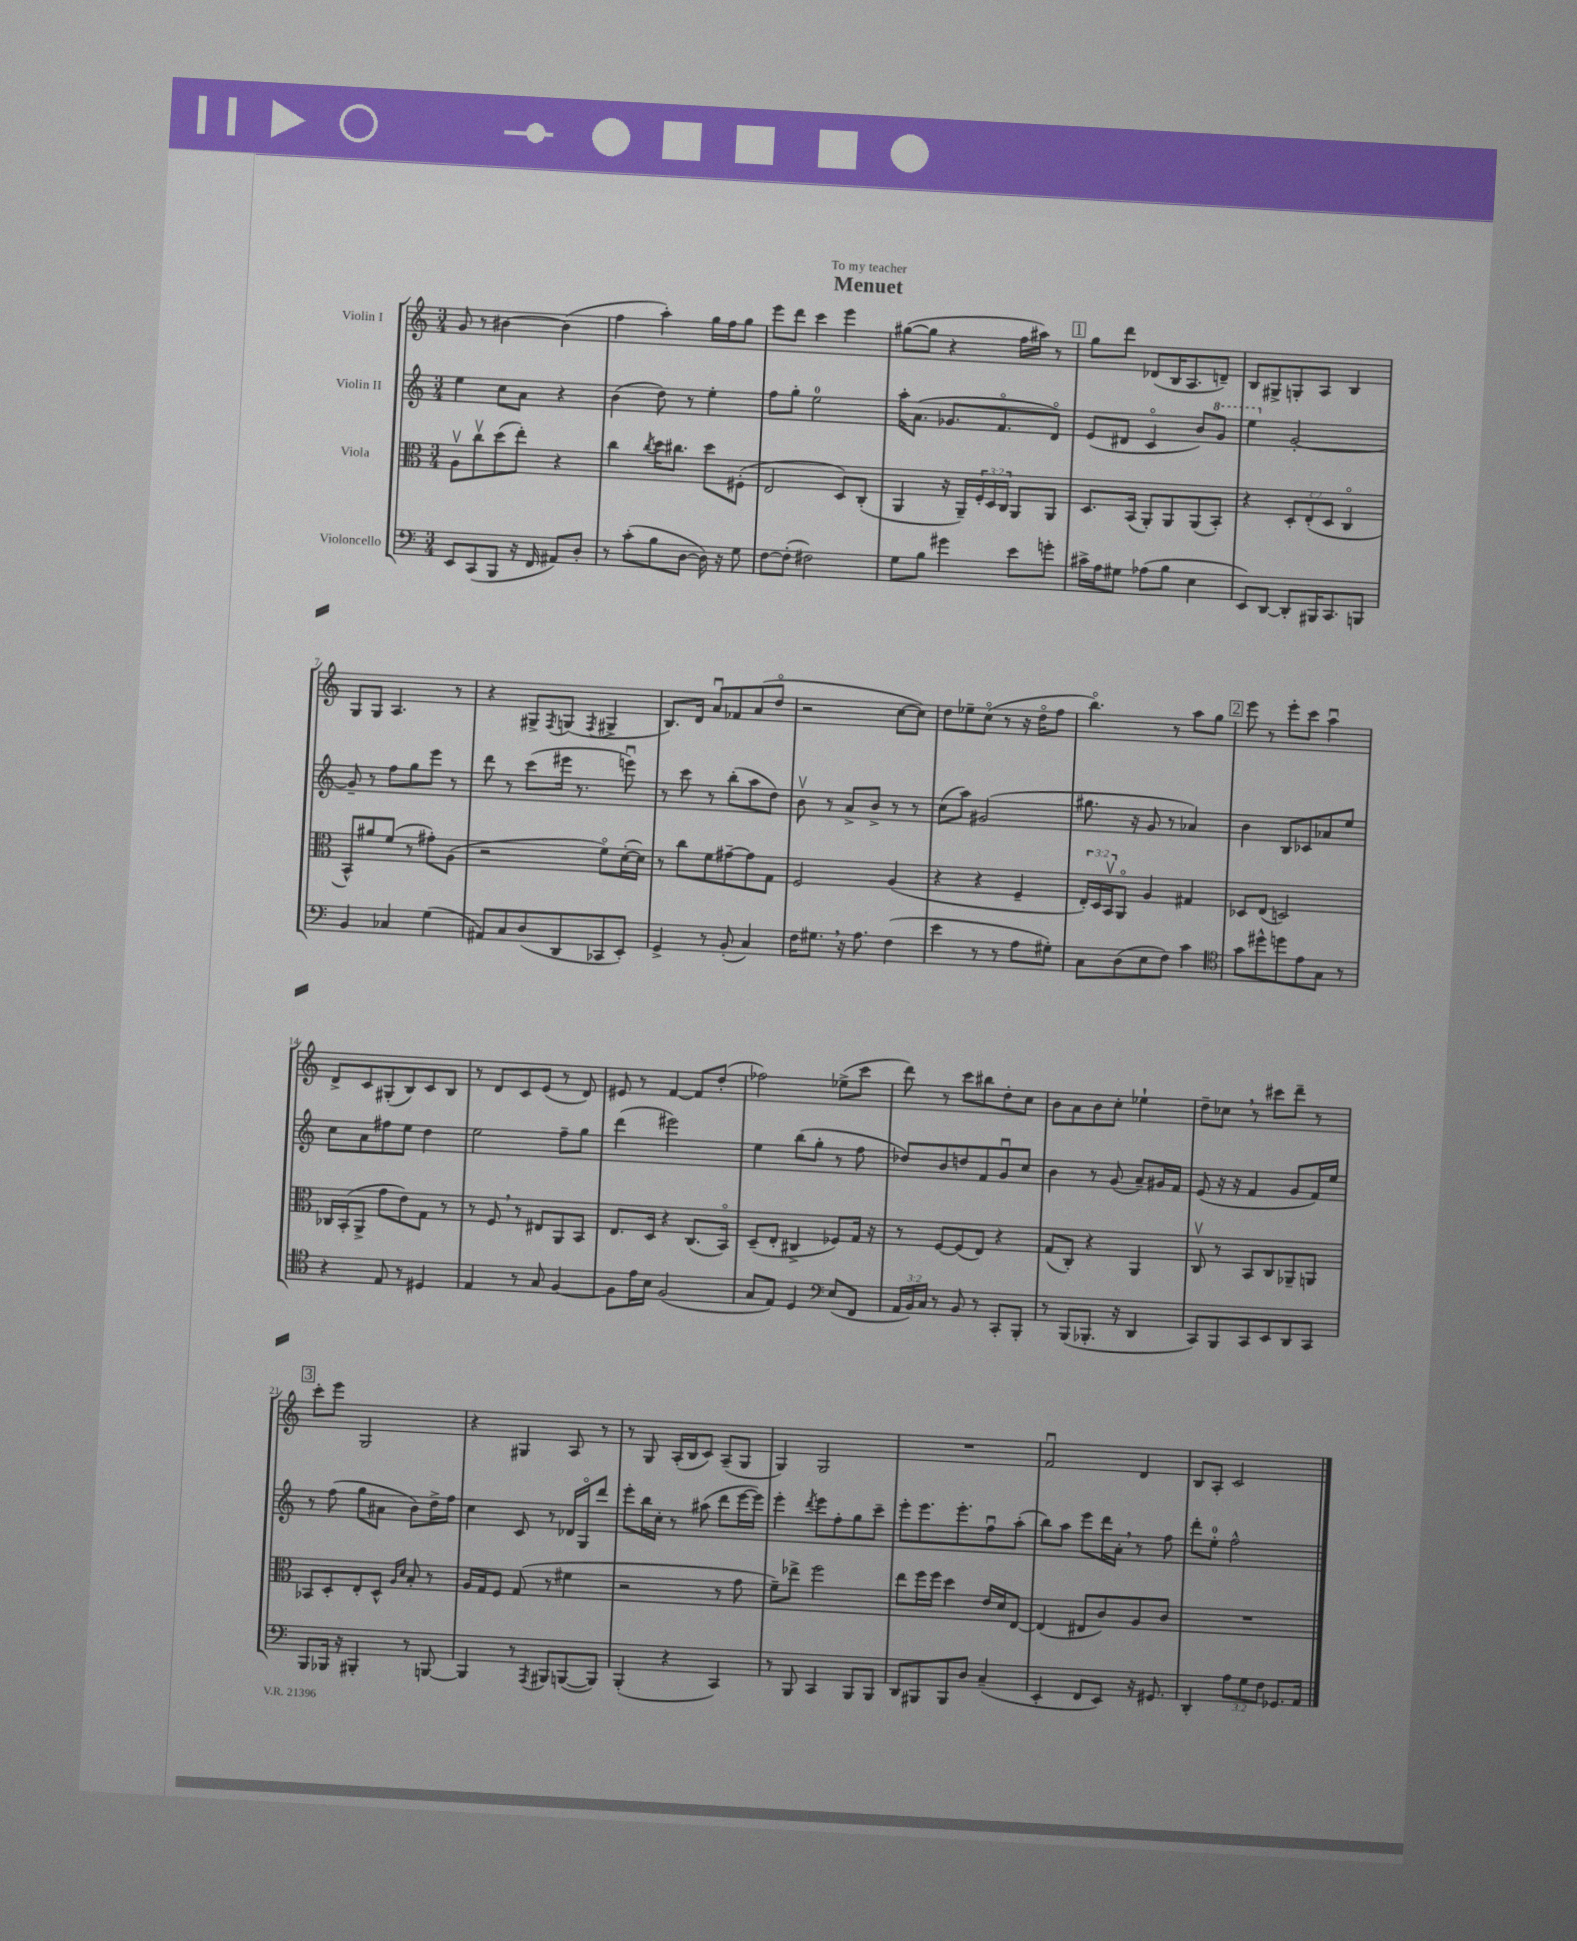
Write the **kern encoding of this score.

**kern	**kern	**kern	**kern
*staff4	*staff3	*staff2	*staff1
*clefF4	*clefC3	*clefG2	*clefG2
*k[]	*k[]	*k[]	*k[]
*M3/4	*M3/4	*M3/4	*M3/4
8EE	8Av	4ee	8g
(8CC	8ccv	.	8r
8BBB	(8dd	8cc	[4b#
16r	8ee')	8a	.
16FF	.	.	.
8AA#)	4r	4r	(4b#]
8D'	.	.	.
=	=	=	=
8r	4cc	(4b	4ff
(8c'	.	.	.
.	8qcc	.	.
8B	16dd	8dd)	4aa')
.	8.cc#	.	.
[8D	.	8r	.
16D])	8dd	4ee'	16gg
16r	.	.	16ff
8G	(8F#'	.	8gg
=	=	=	=
[8F	2E	8ff	8eee
(8F']	.	8gg'	8ddd
2F#)	.	2ee	4ccc
.	8D)	.	4eee
.	(8C'	.	.
=	=	=	=
8G	4AA	16aa'	([8gg#
.	.	(8.a	.
8B	.	.	8gg#]
4g#	16r	8.g-	4r
.	16AA~)	.	.
.	24F'	.	.
.	24D	.	.
.	.	8.fo	.
.	24C	.	.
8e	8AA	.	16ff
.	.	.	16aa#)
8g'	8AA	8do)	8r
=	=	=	=
16c#^	8.D	(8e	8gg
16A	.	.	.
8G#	.	8d#	8ddd
.	(16BB	.	.
(8A-	8AA')	4co	(8d-
8B	8AA	.	16B
.	.	.	8.A
4E	(8AA	8b)	.
.	8BB')	8gg	8d~)
=	=	=	=
8EE)	4r	4eee	8B
[8DD	.	.	8G#^
8DD']	12D'	[2g'	8G'
.	(12E'	.	.
16BBB#	.	.	8A
.	12D	.	.
8.CC	.	.	.
.	4Co	.	4B
8BBB	.	.	.
=	=	=	=
4BB	8BB^^)	8g~]	8G
.	8a#	8r	8G
4C-	(8f	8ff	4.A
.	8r	8gg	.
(4G	8g#')	8eee	.
.	(8A	8r	8r
=	=	=	=
8AA#)	2r	8ddd	4r
8C	.	8r	.
(8D	.	(8ccc	8G#^
.	.	.	8qF
8DD	.	16eee#	(8G
.	.	8.r	.
.	.	.	8qF
8CC-	8fo)	.	4G#^
8EE')	([16d'	8eeeu)	.
.	16d])	.	.
=	=	=	=
4GG^	8r	8r	8.B)
.	8cc	8ccc	.
.	.	.	16d
8r	8f	8r	8au
(8BB'	[8g#~	(8bb'	8f-
4C)	8g#]	8aa	(8a
.	8G	8dd)	8ddo
=	=	=	=
16F	2F	8bv	2r
8.G#	.	.	.
.	.	8r	.
16r	.	8a^	.
8.A	.	.	.
.	.	8b^	.
(4F	(4A	8r	[8cc
.	.	8r	8cc])
=	=	=	=
4e	4r	(8cc	8dd
.	.	8aa)	8ee-~
8r	4r	(2g#	(8cco
8r	.	.	8r
8A	4F~	.	16r
.	.	.	16ddo
8G#')	.	.	8ff
=	=	=	=
8C	24E')	8.gg#	4.bbo)
.	24D	.	.
.	24BBv	.	.
(8D	8AAo	.	.
.	.	16r	.
8E	4A	8g	.
8F)	.	8r	8r
4c	4G#	4a-)	8aa
.	.	.	8gg
=	=	=	=
*clefC4	*	*	*
8g	8D-	4b	8eee
8dd#^^	(8E	.	8r
8dd	2D)	8B	8eee'
8e	.	8c-	8ccc
8G	.	8a-	4aau
8r	.	8ee	.
=	=	=	=
4r	16C-	8cc	8d^
.	(16BB'	.	.
.	8AA^	8a	8c
8E	8g	8ff#	(8G#'
8r	8e)	8ee	8B)
4D#	8G	4dd	8c
.	8r	.	8B
=	=	=	=
4E	8r	2ee	8r
.	8F	.	8d
8r	8r	.	8c
8G	8E#	.	(8e
[4F	8AA	8ff~	8r
.	8BB	8gg	8d)
=	=	=	=
8F]	8.E	(4ddd	8e#
16e	.	.	8r
16B	16D	.	.
(2F	4r	2eee#)	[4f
.	(8.C	.	8f]
.	.	.	(8dd'
.	16BBo)	.	.
=	=	=	=
8G	(8D~	4ee	2ff-)
8E)	8E'	.	.
4D	4C#^	(8bb	.
.	.	8gg'	.
*clefF4	*	*	*
(8E	8F-)	8r	(8ee-^
8FF	16G	8ff	8ccc
.	16r	.	.
=	=	=	=
24AA	8r	8dd-)	8ddd)
24BB)	.	.	.
24C	.	.	.
8r	[8F	8b	8r
8BB	(8F]	8dd	8ccc
8r	8E)	8f	8bb#
8CC'	4r	8gu	8dd'
8BBB'	.	8cc	8cc
=	=	=	=
8r	(8G	4b	8b
(8BBB	8C')	.	8a
8.BBB-'	4r	8r	8b
.	.	(8g	8cc'
16r	.	.	.
4DD	4AA	8a~)	4ee-`
.	.	16g#	.
.	.	16f	.
=	=	=	=
8CC)	8Cv	(8e	8dd~
8BBB	8r	16r	8cc-
.	.	16r	.
8CC	8BB	4f	8r
8EE	8C	.	8ccc#
8DD	8AA-~	8g	8ddd~
8CC	8AA	16f)	8r
.	.	16ee	.
=	=	=	=
8BBB	8BB-	8r	8ccc'
16BBB-	8D'	(8ff	8eee
16r	.	.	.
4BBB#'	8E'	8gg	2G
.	8D^^	8a#	.
.	16qqA	.	.
.	16qqd	.	.
8r	8B'	8b)	.
[8BBB	8r	16dd^	.
.	.	16ff	.
=	=	=	=
4BBB]	16A	4cc	4r
.	16G	.	.
.	8F	.	.
8r	(8G	8c	4G#
8qAAA	.	.	.
8BBB#	8r	8r	.
([8BBB	4f#	16d-	8A
.	.	16Go	.
8BBB])	.	8ddd	8r
=	=	=	=
(4BBB'	2r	8eee'	8r
.	.	16bb	8G
.	.	16cc'	.
4r	.	8r	(16A'
.	.	.	16B
.	.	(8aa#	8c)
4CC)	8r	8ddd	(8A~
.	8g	[16eee	8G
.	.	16eee])	.
=	=	=	=
8r	8f~)	4eee'	4G)
8BBB	8ee-^	.	.
.	.	8qddd	.
4CC	2ff	8eee	2G
.	.	8ff'	.
8BBB	.	8gg	.
8BBB	.	8ccc~	.
=	=	=	=
8DD	8ee	8eee'	2.r
8BBB#	16ff	8.eee	.
.	16ff	.	.
8BBB#	4dd	.	.
.	.	8.eee'	.
8D	.	.	.
(4C~	16e	8ffu	.
.	16d	.	.
.	[8E	(8aa'	.
=	=	=	=
4EE'	(4E]	8bb)	2fu
.	.	8aa	.
8FF	8E#	8eee	.
8EE)	8c)	16ddd	.
.	.	16a'	.
16r	8A	8r	4d
8.GG#	.	.	.
.	8c	8ff	.
=	=	=	=
4DD'	2.r	8ddd'	8B
.	.	8ee'	8A'
12A	.	2ff^^	2c
12G	.	.	.
12F	.	.	.
8.GG-	.	.	.
16AA	.	.	.
==	==	==	==
*-	*-	*-	*-
